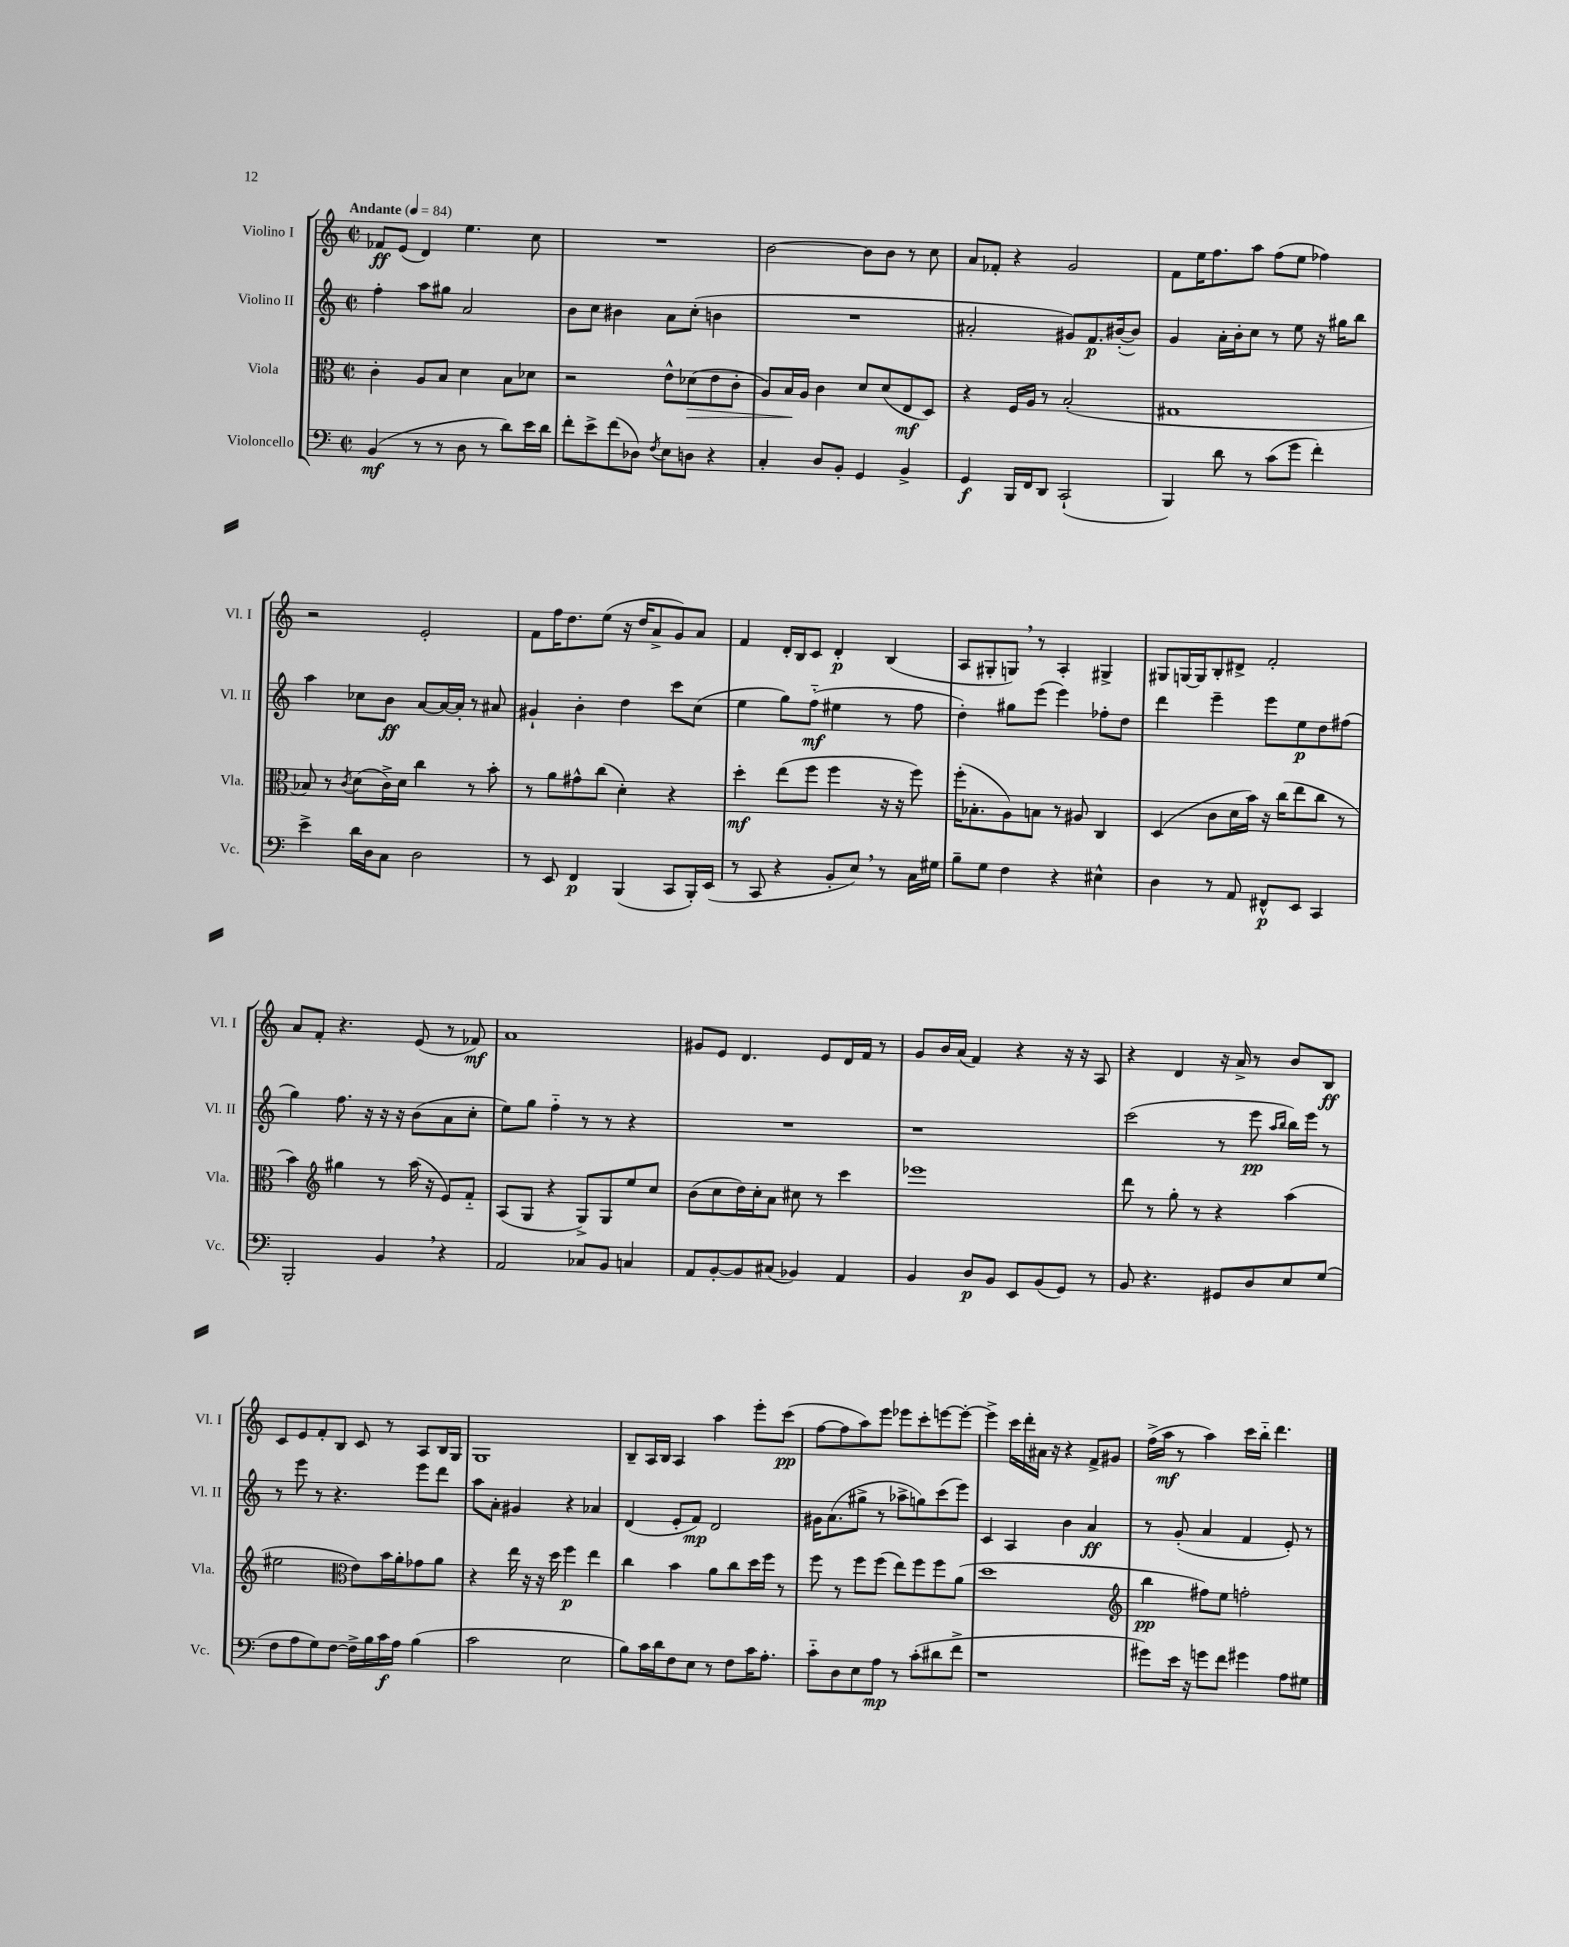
<<
\new StaffGroup <<
\new Staff = "s0" \with { instrumentName = "Violino I" shortInstrumentName = "Vl. I" } {
    \clef treble \key c \major \defaultTimeSignature \time 2/2 \tempo "Andante" 4 = 84
    fes'8\ff e'8( d'4) e''4. c''8 |
    R1 |
    b'2~ b'8 b'8 r8 c''8 |
    a'8 fes'8-. r4 g'2 |
    f'8 e''16 f''8. a''8 f''8( e''8 fes''4) |
    r2 e'2-. |
    f'8 f''16 d''8. e''8( r16 d''16 a'8-> g'8) a'8 |
    f'4 d'16-. b16 c'8 d'4-.\p b4( |
    a8 gis8-. g8) \breathe r8 a4-. gis4-> |
    gis8 g16~ g16 b8-. dis'8-> f'2-. |
    a'8 f'8-. r4. e'8( r8 fes'8\mf) |
    a'1 |
    gis'8 e'8 d'4. e'8 d'16 f'16 r8 |
    g'8 b'16 a'16( f'4) r4 r16 r16 a8 |
    r4 d'4 r16 a'16-> r8 b'8 b8\ff |
    c'8 e'8 f'8-. b8 c'8 r8 a8 b16 g16 |
    g1 |
    b8-- a16 b16 a4 a''4 e'''8-. c'''8\pp( |
    f''8~ f''8 a''8) e'''8 ees'''8 c'''8-. e'''8~ e'''8~-. |
    e'''4-> c'''16 d'''16-. ais'16 r16 r4 f'8-> gis'8 |
    f''16->( a''16\mf r8 a''4) c'''16 b''16-_ d'''4. \bar "|." |
}
\new Staff = "s1" \with { instrumentName = "Violino II" shortInstrumentName = "Vl. II" } {
    \clef treble \key c \major \defaultTimeSignature \time 2/2
    f''4-. a''8 gis''8 a'2 |
    b'8 c''8 bis'4 a'8 c''8-.( b'4 |
    R1 |
    ais'2-. gis'8) f'8.\p bis'16~-.( bis'8) |
    g'4 a'16-. b'16-. c''8 r8 e''8 r16 gis''16 b''8 |
    a''4 ces''8 b'8\ff a'8~ a'16~ a'16-. r8 ais'8 |
    gis'4-! b'4-. d''4 c'''8 c''8( |
    e''4 g''8) f''8-_\mf( eis''4 r8 f''8 |
    d''4-.) gis''8 e'''8( e'''4) fes''8-. d''8 |
    d'''4 e'''4-- e'''8 e''8\p d''8 fis''8( |
    g''4) f''8. r16 r16 r16 b'8( a'8 c''8-. |
    e''8) g''8 f''4-_ r8 r8 r4 |
    R1 |
    r1 |
    c'''2( r8 e'''8\pp \grace { a''16 b''16 } b''16) e'''16 r8 |
    r8 e'''8 r8 r4. e'''8 d'''8 |
    a''8 a'8-. gis'4 r4 aes'4 |
    d'4( e'8-. f'8\mp) d'2 |
    gis'16 a'8.( gis''8-> r8 aes''8-> g''8) c'''8( e'''8) |
    c'4 a4 b'4 a'4\ff |
    r8 g'8-.( a'4 f'4 e'8-.) r8 \bar "|." |
}
\new Staff = "s2" \with { instrumentName = "Viola" shortInstrumentName = "Vla." } {
    \clef alto \key c \major \defaultTimeSignature \time 2/2
    c'4-. a8 b8 d'4 b8 des'8 |
    r2 e'8-^ des'8\>( e'8 c'8-. |
    a8) b16\! a16 c'4 d'8 d'8( e8\mf d8) |
    r4 f16 a16 r8 b2-.( |
    gis1 |
    bes8) r8 \acciaccatura { c'8 } d'8( c'16->) d'16 c''4 r8 b'8-. |
    r8 a'8 gis'8-^ c''8( d'4-.) r4 |
    d''4-.\mf e''8( f''8 f''4 r16 r16 f''8) |
    f''16-.( bes8.-. a8) b8 r8 ais8 c4 |
    d4( c'8 d'16 b'16) r16 c''16( e''8 c''8 r8 |
    b'4) \clef treble gis''4 r8 a''16( r16 e'8) f'8-_ |
    a8( g8 r4 g8->) g8 e''8 c''8 |
    b'8( c''8 d''16) c''16-. a'8 cis''8 r8 c'''4 |
    ees'''1 |
    d'''8 r8 g''8-. r8 r4 a''4( |
    eis''2 \clef alto e'8) b'16 a'16-. ges'8 a'8 |
    r4 e''16 r16 r16 d''16 f''4\p e''4 |
    c''4 b'4 a'8 c''8 d''16 f''16 r8 |
    f''8 r8 f''8 f''8( e''8) f''8 f''8 a'8( |
    d''1 |
    \clef treble b''4\pp fis''8) e''8 f''2-. \bar "|." |
}
\new Staff = "s3" \with { instrumentName = "Violoncello" shortInstrumentName = "Vc." } {
    \clef bass \key c \major \defaultTimeSignature \time 2/2
    b,4\mf( r8 r8 d8 r8 d'8) e'16 d'16 |
    f'8-. e'8-> f'8( des8) \acciaccatura { f8 } e8 d8 r4 |
    c4-. d8 b,8-. g,4 b,4-> |
    g,4\f b,,16 f,16 d,8 c,2-!( |
    b,,4) d'8 r8 c'8( g'8 f'4-.) |
    e'4-> d'16 d16 c8 d2 |
    r8 e,8 f,4\p b,,4( c,8 b,,16-.) e,16( |
    r8 c,8 r4 b,8-. e8) \breathe r8 c16 gis16 |
    b8-- g8 f4 r4 eis4-^ |
    d4 r8 a,8 fis,8-^\p e,8 c,4 |
    b,,2-. b,4 \breathe r4 |
    a,2 ces8 b,8 c4 |
    a,8 b,8~-. b,8 cis8( bes,4) a,4 |
    b,4 d8\p b,8 e,8 b,8( g,8) r8 |
    b,8 r4. gis,8 d8 e8 g8( |
    f8 a8 g8) f8~ f16-> b16 c'16\f a16 b4( |
    c'2 e2 |
    b8) c'16 d'16 f8 e8 r8 f8 c'16 a8.-. |
    c'8-_ d8 e8 a8\mp r8 c'8-.( dis'8 f'8-> |
    r1 |
    gis'8) e'16 r16 g'8 f'8 gis'4 a8 gis8 \bar "|." |
}
>>
>>
\layout { \context { \Score \remove "Bar_number_engraver" } }
